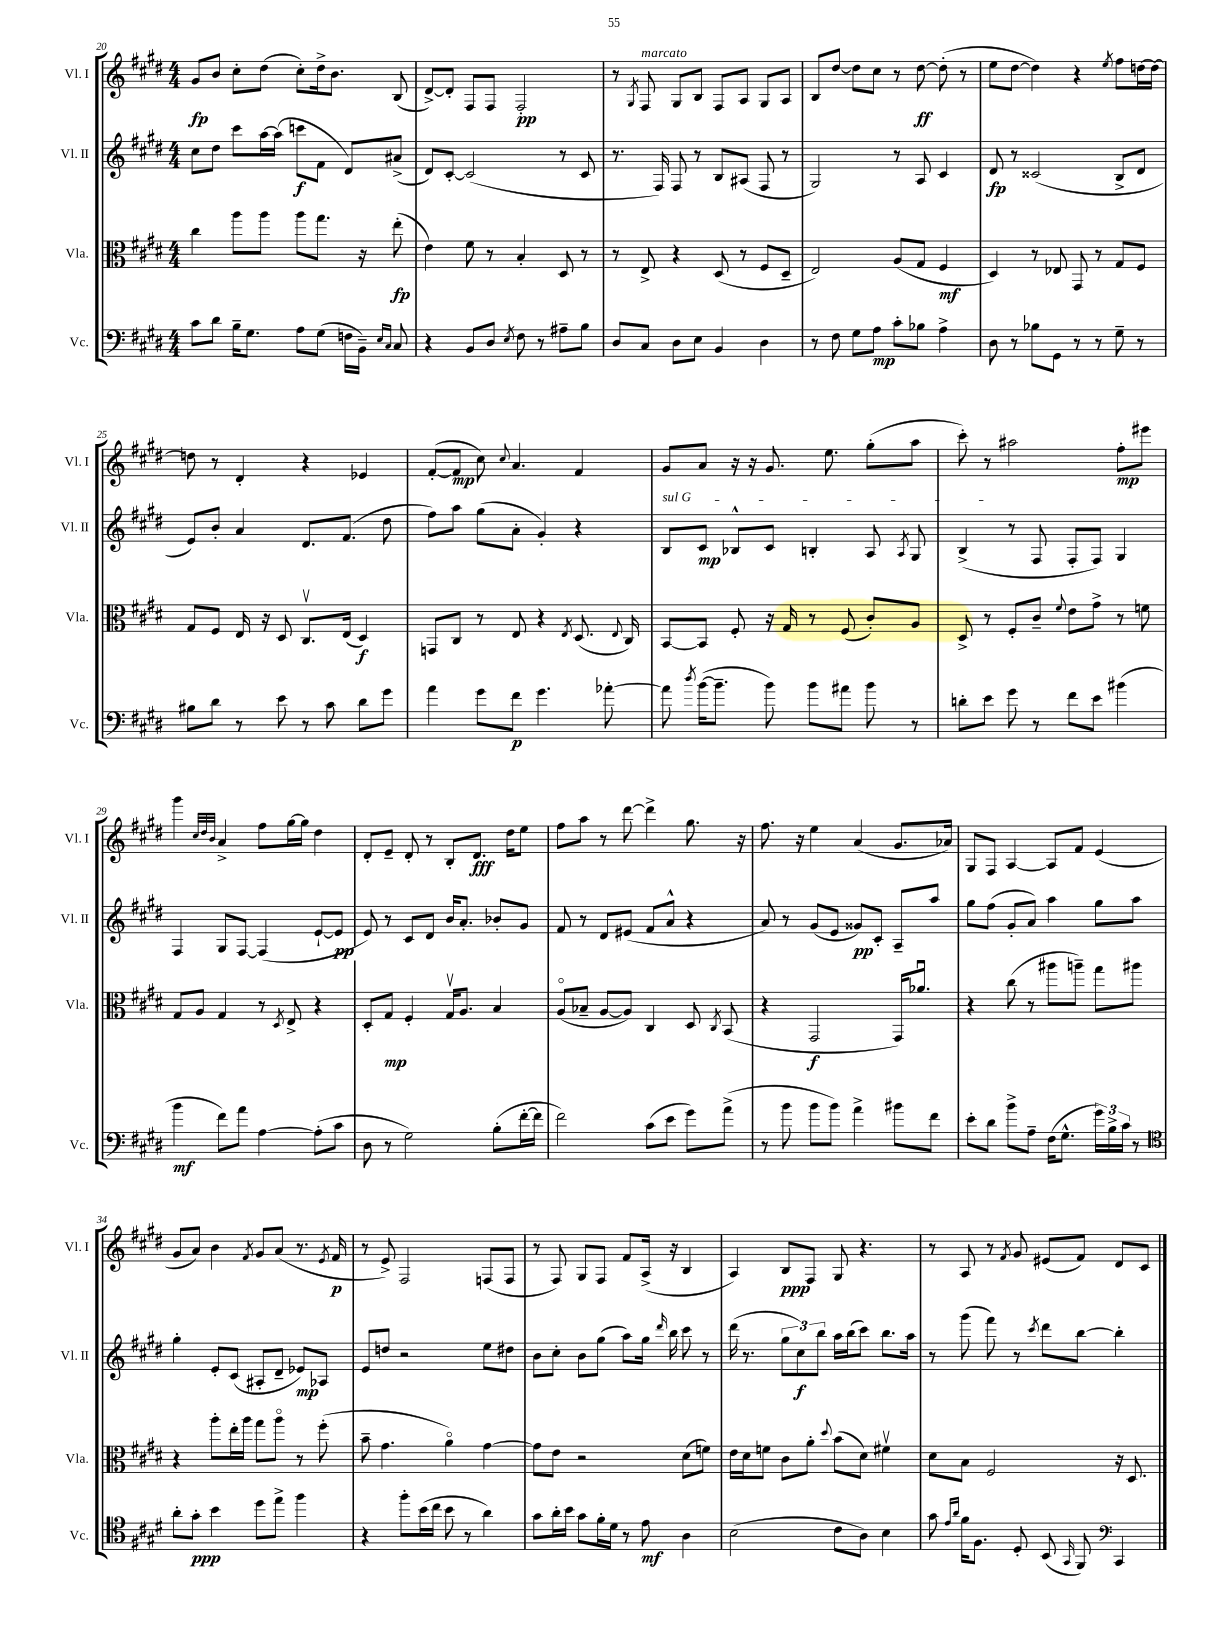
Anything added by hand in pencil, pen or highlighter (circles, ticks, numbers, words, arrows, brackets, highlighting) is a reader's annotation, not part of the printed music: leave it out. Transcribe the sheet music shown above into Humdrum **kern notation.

**kern	**dynam	**kern	**dynam	**kern	**dynam	**kern	**dynam
*part4	*part4	*part3	*part3	*part2	*part2	*part1	*part1
*staff4	*staff4	*staff3	*staff3	*staff2	*staff2	*staff1	*staff1
*I"Vc.	*	*I"Vla.	*	*I"Vl. II	*	*I"Vl. I	*
*I'Vc.	*	*I'Vla.	*	*I'Vl. II	*	*I'Vl. I	*
*clefF4	*	*clefC3	*	*clefG2	*	*clefG2	*
*k[f#c#g#d#]	*	*k[f#c#g#d#]	*	*k[f#c#g#d#]	*	*k[f#c#g#d#]	*
*M4/4	*	*M4/4	*	*M4/4	*	*M4/4	*
=20	=20	=20	=20	=20	=20	=20	=20
8c#\L	.	4cc#\	.	8cc#\L	.	8g#/L	fp
8d#\J	.	.	.	8dd#\J	.	8b/J	.
16B~\KL	.	8aa\L	.	8ccc#\L	.	8cc#'\L	.
8.G#\J	.	.	.	.	.	.	.
.	.	8aa\J	.	[16aa\L	.	(8dd#\J	.
.	.	.	.	(16aa\JJ]	.	.	.
8A\L	.	8aa\L	.	8cccn\L	f	8cc#'\L)	.
(8G#\J	.	8.gg#\J	.	8f#\J	.	16dd#^\k	.
.	.	.	.	.	.	8.b\J	.
16Fn\LL	.	.	.	8d#/L)	.	.	.
16BB~\JJ)	.	16r	.	.	.	.	.
16qqE/LL	.	.	.	.	.	.	.
16qqC#/JJ	.	.	.	.	.	.	.
8C#/	.	(8ee'\	fp	(8a#X^/J	.	(8B/	.
=21	=21	=21	=21	=21	=21	=21	=21
4r	.	4e\)	.	8d#/L)	.	[8d#^/L)	.
.	.	.	.	[8c#'/J	.	8d#'/J]	.
8BB/L	.	8f#\	.	(2c#/]	.	8F#/L	.
8D#/J	.	8r	.	.	.	8F#/J	.
8qE/	.	.	.	.	.	.	.
8F#\	.	4B'/	.	.	.	2F#'/	pp
8r	.	.	.	.	.	.	.
8A#X~\L	.	8D#/	.	8r	.	.	.
8B\J	.	8r	.	8c#/	.	.	.
=22	=22	=22	=22	=22	=22	=22	=22
8D#/L	.	8r	.	8.r	.	8r	.
.	.	.	.	.	.	8qG#/	.
!	!	!	!	!	!	!LO:TX:a:i:t=marcato	!
8C#/J	.	8E^/	.	.	.	8F#/	.
.	.	.	.	16F#/)	.	.	.
8D#\L	.	4r	.	8F#/	.	8G#/L	.
8E\J	.	.	.	8r	.	8B/J	.
4BB/	.	(8D#/	.	8B/L	.	8F#/L	.
.	.	8r	.	(8A#X/J	.	8A/J	.
4D#\	.	8F#/L	.	8F#/	.	8G#/L	.
.	.	8D#~/J	.	8r	.	8A/J	.
=23	=23	=23	=23	=23	=23	=23	=23
8r	.	2E/)	.	2G#/)	.	8B/L	.
8F#\	.	.	.	.	.	[8dd#/J	.
8G#\L	.	.	.	.	.	8dd#\L]	.
8A\J	mp	.	.	.	.	8cc#\J	.
8c#'\L	.	(8A/L	.	8r	.	8r	.
8B-X\J	.	8G#/J	.	8A/	.	[8dd#\	ff
4A^\	.	4F#/	mf	4c#/	.	(8dd#'\]	.
.	.	.	.	.	.	8r	.
=24	=24	=24	=24	=24	=24	=24	=24
8D#\	.	4D#/)	.	8d#/	fp	8ee\L	.
8r	.	.	.	8r	.	[8dd#\J	.
8B-X\L	.	8r	.	(2c##X/	.	4dd#\])	.
8GG#\J	.	8E-X/	.	.	.	.	.
8r	.	8GG#/	.	.	.	4r	.
8r	.	8r	.	.	.	.	.
.	.	.	.	.	.	8qee/	.
8G#~\	.	8G#/L	.	8B^/L	.	8ff#\L	.
8r	.	8F#/J	.	8d#/J	.	[16ddn\L	.
.	.	.	.	.	.	16dd\JJ_	.
!!LO:LB:g=z
=25	=25	=25	=25	=25	=25	=25	=25
8B#X\L	.	8G#/L	.	8e/L)	.	8ddn\]	.
8d#\J	.	8F#/J	.	8b'/J	.	8r	.
8r	.	16E/	.	4a/	.	4d#'/	.
.	.	16r	.	.	.	.	.
8e\	.	8D#/	.	.	.	.	.
8r	.	8.C#v/L	.	8.d#/L	.	4r	.
8c#\	.	.	.	.	.	.	.
.	.	(16E/Jk	.	(8.f#/J	.	.	.
8d#\L	.	4D#/)	f	.	.	4e-X/	.
8g#\J	.	.	.	8dd#\	.	.	.
=26	=26	=26	=26	=26	=26	=26	=26
4a\	.	8GGn/L	.	8ff#\L)	.	([8f#'/L	.
.	.	8C#/J	.	8aa\J	.	8f#/J]	mp
8g#\L	.	8r	.	(8gg#\L	.	8cc#\)	.
.	.	.	.	.	.	8qqcc#/	.
8f#\J	p	8E/	.	8a'\J	.	4.a/	.
4.g#\	.	4r	.	4g#'/)	.	.	.
.	.	8qE/	.	.	.	.	.
.	.	(8.D#/	.	4r	.	4f#/	.
[8a-X'\	.	.	.	.	.	.	.
.	.	8qqE/	.	.	.	.	.
.	.	16C#/)	.	.	.	.	.
=27	=27	=27	=27	=27	=27	=27	=27
!	!	!	!	!LO:TX:a:i:t=sul G	!	!	!
8a-\]	.	[8BB/L	.	8B/L	.	8g#/L	.
8qdd#/	.	.	.	.	.	.	.
([16b\KL	.	8BB/J]	.	8c#/J	mp	8a/J	.
8.b~\J]	.	.	.	.	.	.	.
.	.	8F#'/	.	8B-X^^/L	.	16r	.
.	.	.	.	.	.	16r	.
8b\)	.	16r	.	8c#/J	.	8.g#/	.
.	.	16G#/	.	.	.	.	.
8b\L	.	8r	.	4Bn'/	.	.	.
.	.	.	.	.	.	8.ee\	.
8a#X\J	.	(8F#/	.	.	.	.	.
8b\	.	8c#'/L)	.	8A/	.	(8gg#'\L	.
.	.	.	.	8qA/	.	.	.
8r	.	8A/J	.	8G#/	.	8aa\J	.
=28	=28	=28	=28	=28	=28	=28	=28
8dn'\L	.	8D#^/	.	(4B^/	.	8ccc#'\)	.
8e\J	.	8r	.	.	.	8r	.
8g#\	.	8F#'/L	.	8r	.	2aa#X\	.
8r	.	8c#~/J	.	8F#/	.	.	.
.	.	8qqf#/	.	.	.	.	.
8f#\L	.	8e\L	.	8F#'/L	.	.	.
8e\J	.	8g#^\J	.	8F#/J)	.	.	.
(4b#X\	.	8r	.	4G#/	.	8ff#'\L	mp
.	.	8fn\	.	.	.	8eee#X\J	.
!!LO:LB:g=z
=29	=29	=29	=29	=29	=29	=29	=29
4b\	mf	8G#/L	.	4F#/	.	4ggg#\	.
.	.	8A/J	.	.	.	.	.
.	.	.	.	.	.	32qqcc#/LLL	.
.	.	.	.	.	.	32qqdd#/	.
.	.	.	.	.	.	32qqb/JJJ	.
8f#\L)	.	4G#/	.	8G#/L	.	4a^/	.
8a\J	.	.	.	[8F#/J	.	.	.
[4A\	.	8r	.	(4F#/]	.	8ff#\L	.
.	.	8qD#/	.	.	.	.	.
.	.	8E^/	.	.	.	[16gg#\L	.
.	.	.	.	.	.	16gg#\JJ]	.
(8A'\L]	.	4r	.	[8e`/L	.	4dd#\	.
8c#\J	.	.	.	8e/J]	pp	.	.
=30	=30	=30	=30	=30	=30	=30	=30
8D#\	.	8D#'/L	.	8e/)	.	8d#'/L	.
8r	.	8G#/J	mp	8r	.	8e~/J	.
2G#\)	.	4F#'/	.	8c#/L	.	8d#'/	.
.	.	.	.	8d#/J	.	8r	.
.	.	16G#v/KL	.	16b/KL	.	8B'/L	.
.	.	8.A/J	.	8.a'/J	.	.	.
.	.	.	.	.	.	8.d#/J	fff
(8B'\L	.	4B/	.	8b-X'/L	.	.	.
.	.	.	.	.	.	16dd#\KL	.
[16f#'\L	.	.	.	8g#/J	.	8ee\J	.
16f#\JJ]	.	.	.	.	.	.	.
=31	=31	=31	=31	=31	=31	=31	=31
2f#\)	.	(8A/L	.	8f#/	.	8ff#\L	.
.	.	8B-X~/J	.	8r	.	8aa\J	.
.	.	[8A/L	.	8d#/L	.	8r	.
.	.	8A/J])	.	(8e#X/J	.	[8ddd#\	.
(8c#\L	.	4C#/	.	8f#/L	.	4ddd#^\]	.
8e\J	.	.	.	8a^^/J	.	.	.
8g#\L)	.	8D#/	.	4r	.	8.gg#\	.
.	.	8qC#/	.	.	.	.	.
(8a^\J	.	(8BB/	.	.	.	.	.
.	.	.	.	.	.	16r	.
=32	=32	=32	=32	=32	=32	=32	=32
8r	.	4r	.	8a/)	.	8.ff#\	.
8b\	.	.	.	8r	.	.	.
.	.	.	.	.	.	16r	.
8b\L	.	2GG#/	f	(8g#/L	.	4ee\	.
8b\J)	.	.	.	8e/J	.	.	.
4a^\	.	.	.	8g##X/L)	pp	(4a/	.
.	.	.	.	8c#'/J	.	.	.
8b#X\L	.	16GG#/KL)	.	8A~/L	.	8.g#/L	.
.	.	8.a-Xu/J	.	.	.	.	.
8f#\J	.	.	.	8aa/J	.	.	.
.	.	.	.	.	.	16a-X/Jk)	.
=33	=33	=33	=33	=33	=33	=33	=33
8e'\L	.	4r	.	8gg#\L	.	8G#/L	.
8d#\J	.	.	.	(8ff#\J	.	8F#/J	.
8b^\L	.	(8cc#\	.	8g#'/L	.	[4A/	.
8A~\J	.	8r	.	8a/J)	.	.	.
(16F#\KL	.	8aa#X\L	.	4aa\	.	8A/L]	.
8.G#^^\J	.	.	.	.	.	.	.
.	.	8aan~\J)	.	.	.	8f#/J	.
24g#\LL)	.	8gg#\L	.	8gg#\L	.	(4e/	.
24B^\	.	.	.	.	.	.	.
24c#\JJ	.	.	.	.	.	.	.
8r	.	8aa#X\J	.	8aa\J	.	.	.
!!LO:LB:g=z
=34	=34	=34	=34	=34	=34	=34	=34
*clefC4	*	*	*	*	*	*	*
8a'\L	.	4r	.	4gg#'\	.	8g#/L	.
8g#'\J	ppp	.	.	.	.	8a/J)	.
4b\	.	8aa'\L	.	8e'/L	.	4b\	.
.	.	16ee'\L	.	(8c#/J	.	.	.
.	.	16aa\JJ	.	.	.	.	.
.	.	.	.	.	.	8qf#/	.
8dd#\L	.	8gg#\L	.	8A#X'/L	.	8g#/L	.
8ee^\J	.	8aa\J	.	8d#~/J	.	(8a/J	.
4ff#\	.	8r	.	8e-X/L)	mp	8.r	.
.	.	(8ff#'\	.	8A-X/J	.	.	.
.	.	.	.	.	.	8qe/	.
.	.	.	.	.	.	16f#/	p
=35	=35	=35	=35	=35	=35	=35	=35
4r	.	8b~\	.	8e/L	.	8r	.
.	.	4.g#\	.	8ddn/J	.	8e^/)	.
8ff#'\L	.	.	.	2r	.	2F#/	.
(16b\L	.	.	.	.	.	.	.
16cc#\JJ	.	.	.	.	.	.	.
8b\	.	4a\)	.	.	.	.	.
8r	.	.	.	.	.	.	.
4a\)	.	[4g#\	.	8ee\L	.	(8Fn/L	.
.	.	.	.	8dd#X\J	.	8F/J	.
=36	=36	=36	=36	=36	=36	=36	=36
8g#\L	.	8g#\L]	.	8b\L	.	8r	.
16a'\L	.	8e\J	.	8cc#'\J	.	8F#/)	.
16b\JJ	.	.	.	.	.	.	.
8g#\L	.	2r	.	8b\L	.	8G#/L	.
16f#'\L	.	.	.	(8gg#\J	.	8F#/J	.
16d#\JJ	.	.	.	.	.	.	.
8r	.	.	.	8aa\L)	.	8f#/L	.
8e\	mf	.	.	16gg#\Jk	.	(16A^/Jk	.
.	.	.	.	16qqddd#/	.	.	.
.	.	.	.	16bb\	.	16r	.
4A\	.	(8d#\L	.	8ccc#\	.	4B/	.
.	.	8fn\J)	.	8r	.	.	.
=37	=37	=37	=37	=37	=37	=37	=37
(2B\	.	16e\LL	.	(16ddd#\	.	4A/)	.
.	.	16d#\J	.	8.r	.	.	.
.	.	8fn\J	.	.	.	.	.
.	.	8c#\L	.	12gg#\L	.	8B/L	ppp
.	.	.	.	12cc#\)	f	.	.
.	.	8a'\J	.	.	.	8F#/J	.
.	.	.	.	12bb\J	.	.	.
.	.	8qqdd#/	.	.	.	.	.
8c#\L	.	(8b\L	.	16aa\LL	.	8G#/	.
.	.	.	.	(16bb\J	.	.	.
8A\J)	.	8d#\J)	.	8ccc#\J)	.	4.r	.
4B\	.	4f#Xv\	.	8.bb\L	.	.	.
.	.	.	.	16aa\Jk	.	.	.
=38	=38	=38	=38	=38	=38	=38	=38
8g#\	.	8d#\L	.	8r	.	8r	.
16qqe/LL	.	.	.	.	.	.	.
16qqa/JJ	.	.	.	.	.	.	.
16f#\KL	.	8B\J	.	(8ggg#\	.	8A/	.
8.F#\J	.	.	.	.	.	.	.
.	.	2F#/	.	8fff#\)	.	8r	.
.	.	.	.	.	.	8qf#/	.
8D#'/	.	.	.	8r	.	8g#/	.
.	.	.	.	8qccc#/	.	.	.
(8BB/	.	.	.	8ddd#\L	.	(8e#X/L	.
16qqGG#/	.	.	.	.	.	.	.
8FF#/)	.	.	.	[8bb\J	.	8f#/J)	.
*clefF4	*	*	*	*	*	*	*
4CC#/	.	16r	.	4bb'\]	.	8d#/L	.
.	.	8.D#/	.	.	.	.	.
.	.	.	.	.	.	8c#/J	.
==	==	==	==	==	==	==	==
*-	*-	*-	*-	*-	*-	*-	*-
